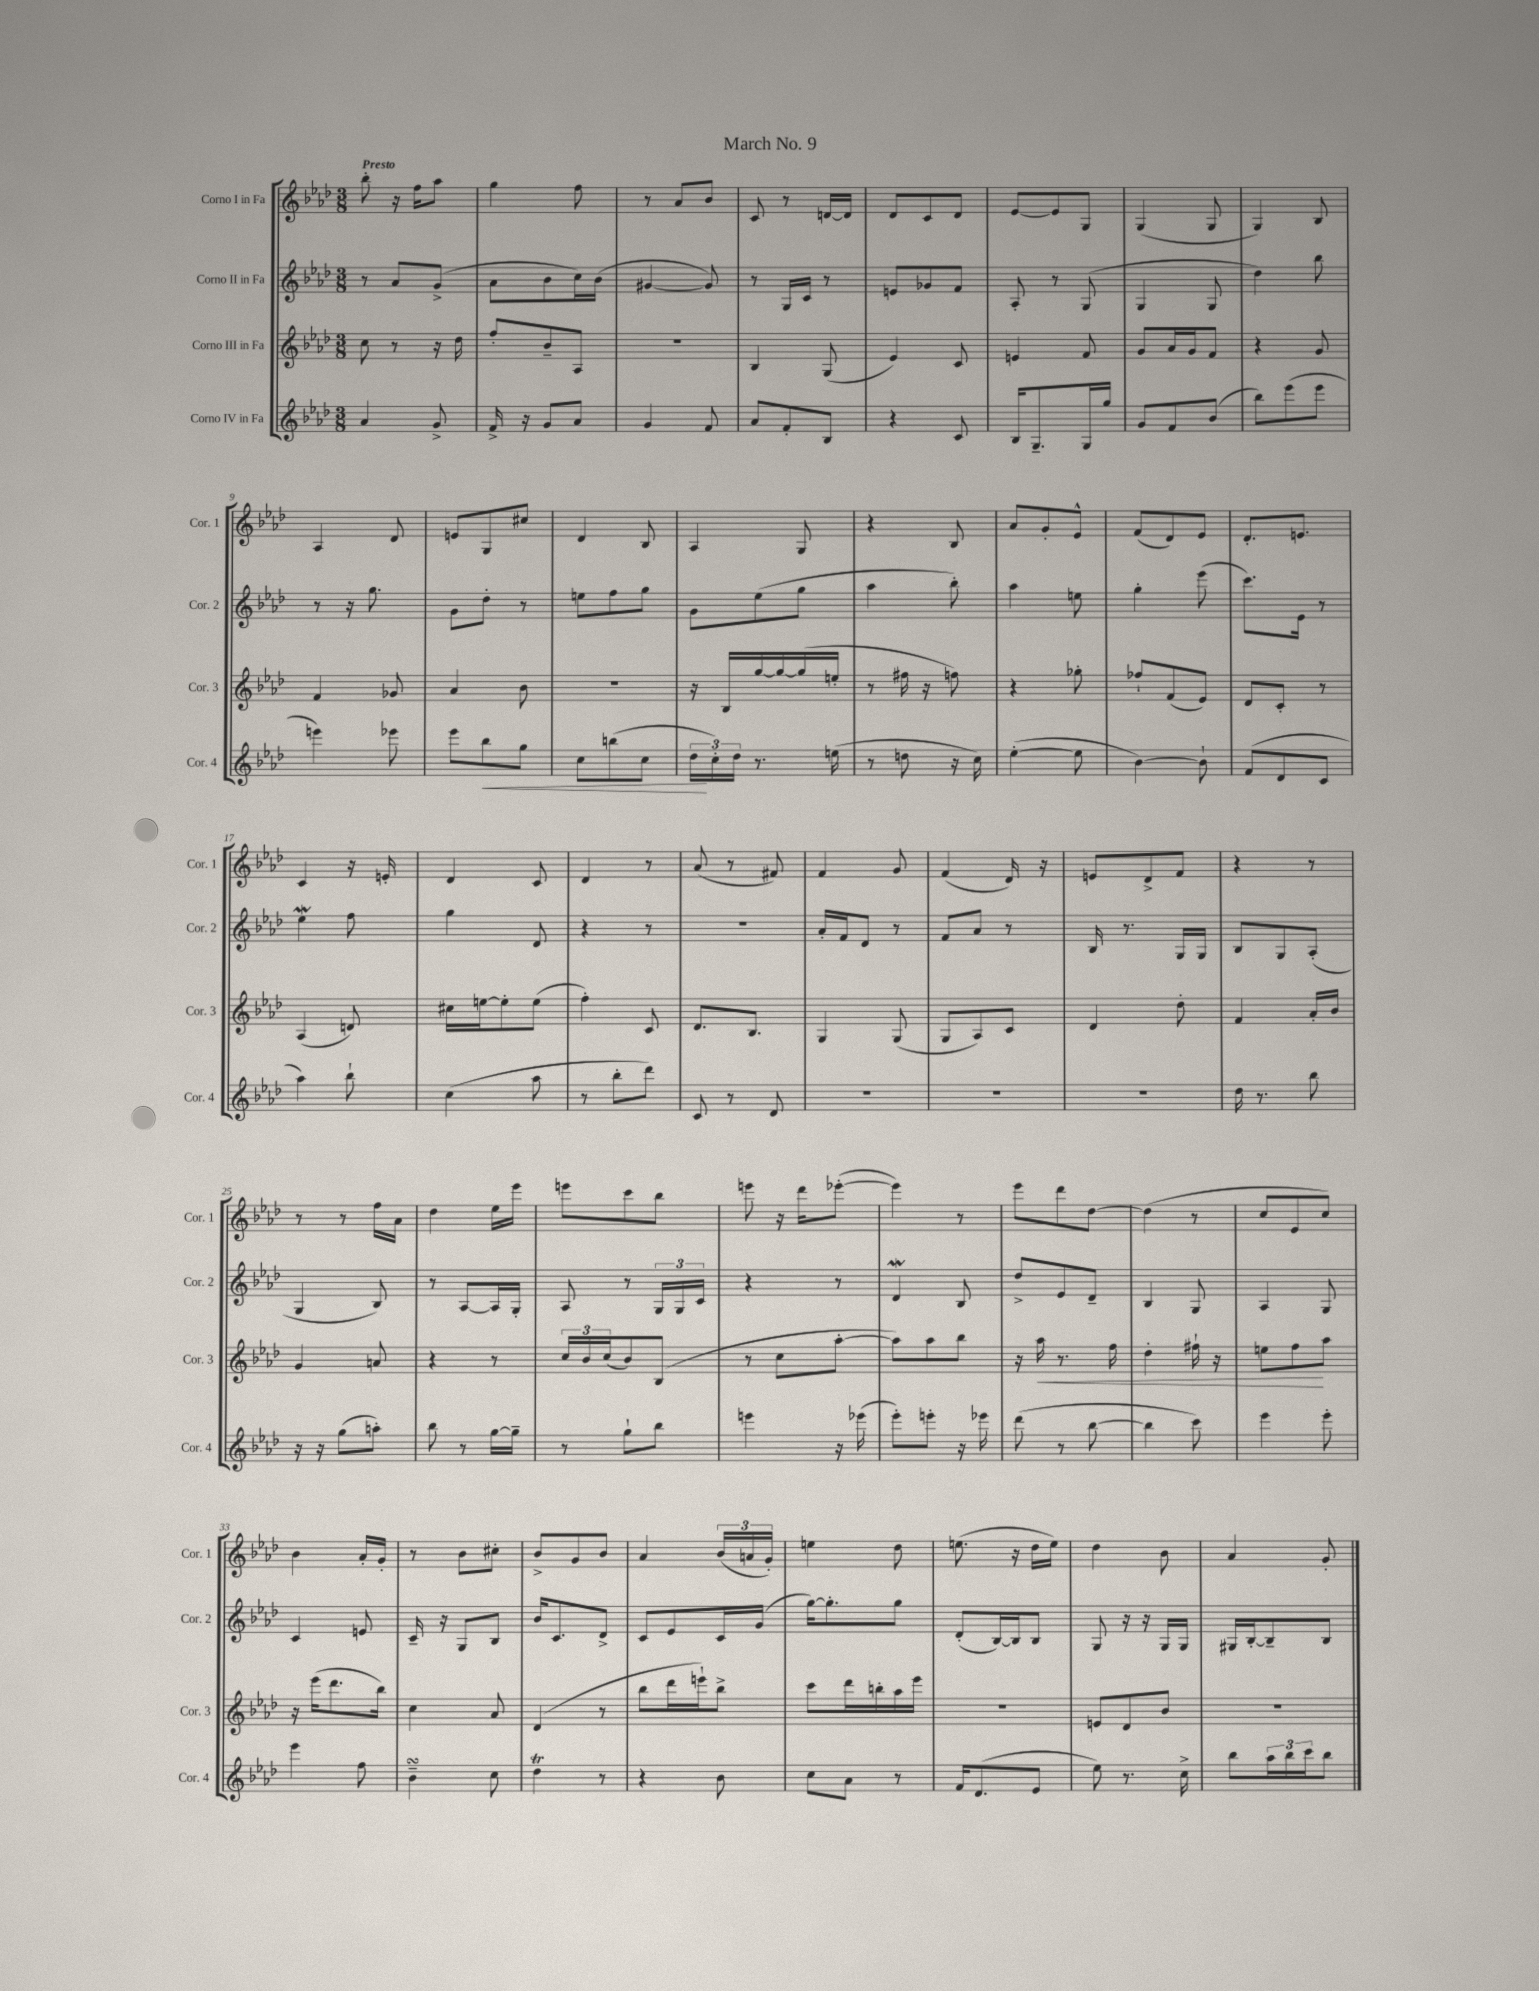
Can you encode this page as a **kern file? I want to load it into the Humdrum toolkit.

**kern	**kern	**kern	**kern
*staff4	*staff3	*staff2	*staff1
*clefG2	*clefG2	*clefG2	*clefG2
*k[b-e-a-d-]	*k[b-e-a-d-]	*k[b-e-a-d-]	*k[b-e-a-d-]
*M3/8	*M3/8	*M3/8	*M3/8
4a-	8cc	8r	8bb-'
.	8r	8a-	16r
.	.	.	16ff
8g^	16r	(8g^	8aa-
.	16dd-	.	.
=	=	=	=
16f^	8ff'	8a-	4gg
16r	.	.	.
8g	8b-~	8b-	.
8a-	8A-	16cc)	8ff
.	.	(16b-	.
=	=	=	=
4g	4.r	[4g#	8r
.	.	.	8a-
8f	.	8g#])	8b-
=	=	=	=
8a-	4B-	8r	8c
8f'	.	16G	8r
.	.	16c	.
8B-	(8G	8r	[16d
.	.	.	16d]
=	=	=	=
4r	4e-)	8e	8d-
.	.	8g-	8c
8c	8c	8f	8d-
=	=	=	=
16B-	4e	8A-'	[8e-
8.G~	.	.	.
.	.	8r	8e-]
16G	8f	(8G	8G
16gg	.	.	.
=	=	=	=
8g	8g	4G	(4G
8f	16a-	.	.
.	16g	.	.
(8b-	8f	8G	8G
=	=	=	=
8bb-)	4r	4dd-)	4G)
(8eee-	.	.	.
8eee-	8g	8bb-	8B-
=	=	=	=
4eee)	4f	8r	4A-
.	.	16r	.
.	.	8.gg	.
8eee-	8g-	.	8d-
=	=	=	=
8eee-	4a-	8g	8e
8bb-	.	8dd-'	8G
8gg	8b-	8r	8cc#
=	=	=	=
8cc	4.r	8ee	4d-
(8bb	.	8ff	.
8cc	.	8gg	8B-
=	=	=	=
24dd-	16r	8g	4A-
24cc')	.	.	.
.	16B-	.	.
24dd-	.	.	.
8.r	[16gg	(8ee-	.
.	16gg_	.	.
.	(16gg]	8gg	8G
(16ee	16ee'	.	.
=	=	=	=
8r	8r	4aa-	4r
8dd	16ff#	.	.
.	16r	.	.
16r	8ff)	8bb-')	8B-
16cc)	.	.	.
=	=	=	=
([4ee-'	4r	4aa-	8a-
.	.	.	8g'
8ee-]	8gg-'	8ee	8e-^^
=	=	=	=
[4b-)	8ff-`	4gg'	(8f
.	(8f	.	8d-)
8b-`]	8e-)	(8eee-	8e-
=	=	=	=
(8f	8d-	8.ccc)	8.d-'
8d-	8c'	.	.
.	.	16e-	8.e
8c	8r	8r	.
=	=	=	=
4aa-)	(4A-	4ee-	4c
8bb-`	8d)	8ff	16r
.	.	.	16e'
=	=	=	=
(4cc	16cc#	4gg	4d-
.	[16ee	.	.
.	8ee']	.	.
8aa-	(8ee	8d-	8c
=	=	=	=
8r	4ff')	4r	4d-
8bb-'	.	.	.
8ddd-)	8c	8r	8r
=	=	=	=
8c	8.d-	4.r	(8a-
8r	.	.	8r
.	8.B-	.	.
8d-	.	.	8f#)
=	=	=	=
4.r	4G	16a-'	4f
.	.	16f	.
.	.	8d-	.
.	(8G	8r	8g
=	=	=	=
4.r	8G	8f	(4f
.	8A-)	8a-	.
.	8c	8r	16d-)
.	.	.	16r
=	=	=	=
4.r	4d-	16B-	8e
.	.	8.r	.
.	.	.	8d-^
.	8dd-'	16G	8f
.	.	16G	.
=	=	=	=
16dd-	4f	8B-	4r
8.r	.	.	.
.	.	8G	.
8bb-	16a-'	(8A-'	8r
.	16b-	.	.
=	=	=	=
16r	4g	4G	8r
16r	.	.	.
(8gg	.	.	8r
8aa')	8a	8B-)	16ff
.	.	.	16a-
=	=	=	=
8bb-	4r	8r	4dd-
8r	.	[8A-	.
[16gg	8r	16A-]	16ee-
16gg~]	.	16G'	16eee-
=	=	=	=
8r	24cc	8A-	8eee
.	24b-	.	.
.	(24cc	.	.
8gg`	8b-)	8r	8ccc
8bb-	(8B-	24G	8bb-
.	.	24G	.
.	.	24c	.
=	=	=	=
4eee	8r	4r	8eee
.	8cc	.	16r
.	.	.	16ddd-
16r	[8aa-'	8r	([8eee-'
(16eee-	.	.	.
=	=	=	=
8eee-')	8aa-])	4d-	4eee-])
8eee'	8aa-	.	.
16r	8bb-	8B-	8r
16eee-	.	.	.
=	=	=	=
(8ddd-	16r	8dd-^	8eee-
.	16aa-	.	.
8r	8.r	8e-	8ddd-
[8bb-	.	8d-~	[8dd-
.	16ff	.	.
=	=	=	=
4bb-]	4dd-'	4B-	(4dd-]
8ccc)	16ff#`	8G	8r
.	16r	.	.
=	=	=	=
4eee-	8ee	4A-	8cc
.	8ff	.	8e-
8eee-'	8aa-	8G	8cc)
=	=	=	=
4eee-	16r	4c	4b-
.	(16eee-	.	.
.	8.ddd-	.	.
8ff	.	8e	16a-'
.	16bb-)	.	16g'
=	=	=	=
4b-~	4cc	16c~	8r
.	.	16r	.
.	.	8G	8b-
8cc	8a-	8B-	8cc#'
=	=	=	=
4dd-	(4d-	16b-	8b-^
.	.	8.c	.
.	.	.	8g
8r	8r	8d-^	8b-
=	=	=	=
4r	8bb-	8c	4a-
.	16ddd-	8e-	.
.	16eee`)	.	.
8b-	8bb-^	16c	(24b-
.	.	.	24a
.	.	(16g	.
.	.	.	24g')
=	=	=	=
8cc	8ccc	[16gg)	4ee
.	.	8.gg']	.
8a-	16ddd-	.	.
.	16bb'	.	.
8r	16aa-	8gg	8dd-
.	16eee-	.	.
=	=	=	=
16f	4.r	(8d-'	(8.ee
(8.d-	.	.	.
.	.	[16B-)	.
.	.	16B-]	16r
8e-	.	8B-	16dd-
.	.	.	16ee)
=	=	=	=
8ee-)	8e	8G	4dd-
8.r	8d-	16r	.
.	.	16r	.
.	8b-	16G	8b-
16cc^	.	16G	.
=	=	=	=
8bb-	4.r	16G#	4a-
.	.	[16B-'	.
24aa-	.	8B-~]	.
24bb-	.	.	.
24ccc	.	.	.
8bb-	.	8B-	8g'
==	==	==	==
*-	*-	*-	*-
